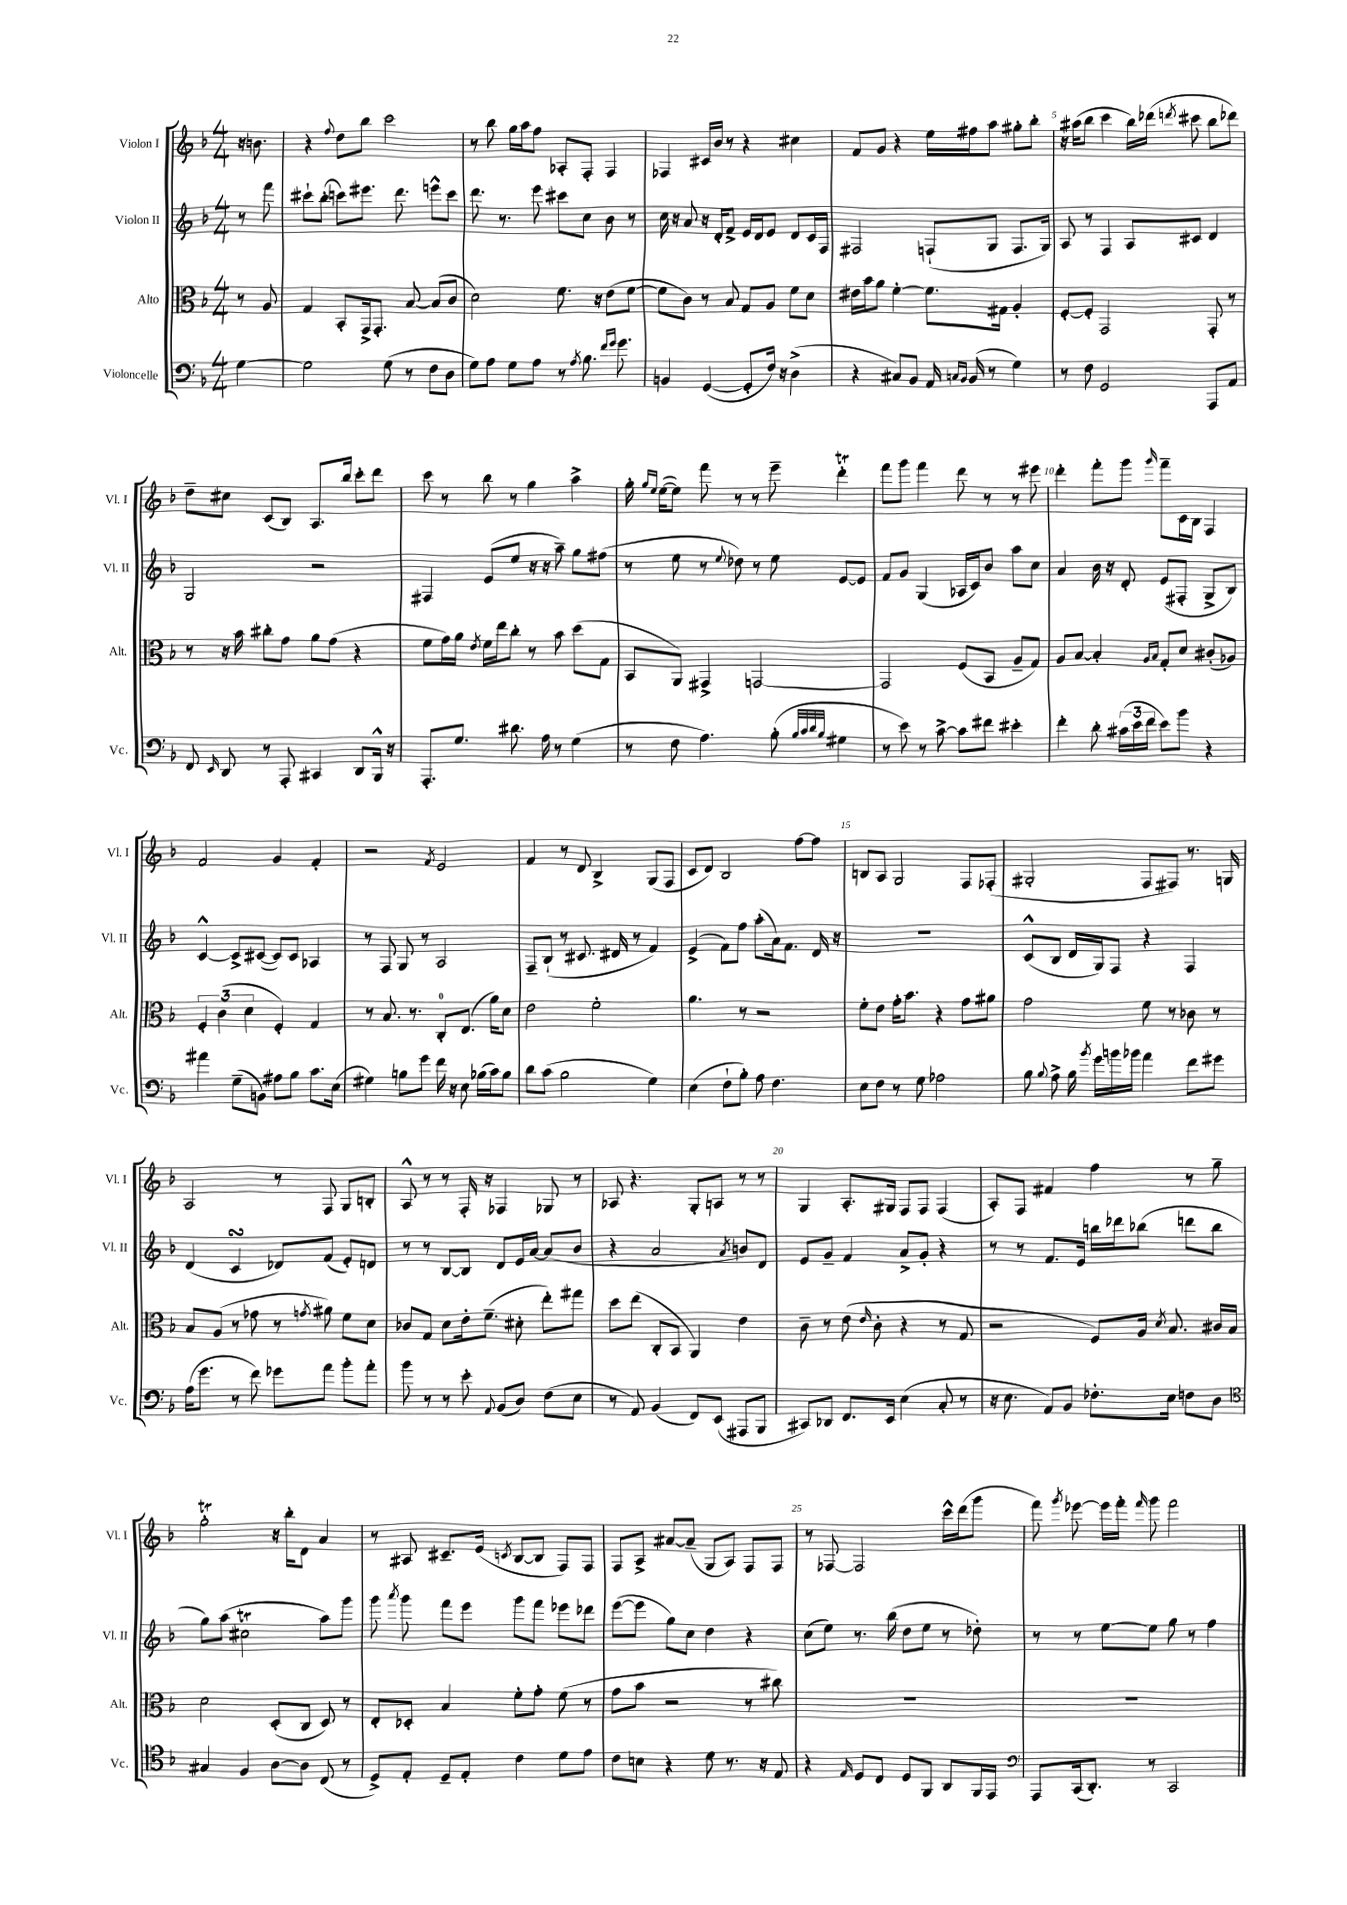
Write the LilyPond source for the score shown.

<<
\new StaffGroup <<
\new Staff = "s0" \with { instrumentName = "Violon I" shortInstrumentName = "Vl. I" } {
    \clef treble \key f \major \numericTimeSignature \time 4/4 \partial 4
    \autoBeamOff r16 b'8. |
    r4 \appoggiatura { f''8 } d''8[ bes''8] c'''2 |
    r8 bes''8 g''16[ a''16 f''8] aes8[-. f8]-. f4 |
    fes4 cis'16[ bes'16] r8 r4 cis''4 |
    f'8[ g'8] r4 e''16[ fis''16 a''8] gis''8[-. bes''8]-. |
    r16 ais''16[( bes''8] c'''4 bes''16[) des'''16]( \acciaccatura { d'''8 } cis'''8 bes''8[ des'''8]) |
    d''8[-- cis''8] c'8[( bes8]) a8.[ bes''16] c'''8[-. d'''8] |
    c'''8 r8 bes''8 r8 g''4 a''4-> |
    g''16-. \grace { g''16[ e''16] } e''16[~( e''8]) f'''8 r8 r8 e'''8-- d'''4-.\trill |
    f'''8[ g'''8] f'''4 d'''8 r8 r8 eis'''8 |
    d'''4-. f'''8[-. g'''8] \grace { g'''16 } f'''8[-- c'16 bes16] f4 |
    f'2 g'4 f'4-. |
    r2 \acciaccatura { f'8 } e'2 |
    f'4 r8 d'8 bes4-> g8[( f8] |
    c'8[ d'8]) bes2 f''8[~ f''8] |
    b8[ a8] g2 f8[ fes8]-.( |
    gis2-. f8[ fis8]) r8. g16 |
    a2 r8 f8 g8[ b8]-. |
    a8-^ r8 r8 f16-. r16 fes4 ges8 r8 |
    aes8 r4. g8[-. a8] r8 r8 |
    g4 a8.[-. gis16] f8[ f8] f4( |
    a8[-.) f8] fis'4 f''4 r8 g''8-- |
    g''2-.\trill r16 bes''16[-. d'8] a'4 |
    r8 ais8 cis'8.[-- e'16]( \acciaccatura { c'8 } bes8[~ bes8] f8[) f8] |
    f8[ a8]-> ais'8[~ ais'8]--( g8[ a8]) f8[ f8] |
    r8 fes8~ fes2 c'''16[-^ d'''16( g'''8] |
    f'''8) \acciaccatura { g'''8 } ees'''8~ ees'''16[ f'''16]-. \grace { f'''16 } g'''8 f'''2 \bar "|." |
}
\new Staff = "s1" \with { instrumentName = "Violon II" shortInstrumentName = "Vl. II" } {
    \clef treble \key f \major \numericTimeSignature \time 4/4 \partial 4
    \autoBeamOff r8 f'''8 |
    cis'''8[-! bes''8]-.( c'''8[) eis'''8.] d'''8. e'''8[-^ c'''8] |
    d'''8. r8. e'''8 cis'''8[ c''8] bes'8 r8 |
    c''16 r16 a'8 r16 d'16[-. f'8]-> e'16[ d'16 e'8] d'8[ c'16 f16] |
    fis2 f8[-!( g8] f8.[ g16]) |
    a8 r8 f4 a8[ cis'8] d'4 |
    g2 r2 |
    fis4 e'8[( e''8] r16 r16 a''8--) g''8[ fis''8]( |
    r8 e''8 r8 \appoggiatura { e''8 } des''8) r8 e''8 e'8[~ e'8] |
    f'8[ g'8] g4( aes16[ c'16) bes'8] a''8[ c''8] |
    a'4 bes'16 r16 d'8-. e'8[( fis8]-. g8[-> bes8]) |
    c'4~-^ c'8[-> cis'8]~( cis'8[) cis'8] aes4 |
    r8 f8 g8 r8 a2 |
    f8[-- bes8]-!( r8 cis'8. dis'16 r8 f'4) |
    e'4->( f'8[) f''8] a''8[-.( a'16) f'8.] d'16 r16 |
    R1 |
    c'8[-^( bes8] d'16[ g16) f8] r4 f4 |
    d'4( c'4\turn des'8[) f'8]( e'8[-.) d'8] |
    r8 r8 bes8[~ bes8] d'8[ e'16 a'16]~ a'8[( bes'8] |
    r4 a'2 \acciaccatura { a'8 } b'8[) d'8] |
    e'8[ g'8]-- f'4 a'8[-> g'8]-. r4 |
    r8 r8 f'8.[ e'16] b''16[ des'''16 bes''8]( d'''8[ bes''8] |
    g''8[) a''8]( cis''2\trill a''8[) g'''8] |
    g'''8 \acciaccatura { a'''8 } g'''8 f'''8[ e'''8] g'''8[ f'''8] ees'''8[ des'''8] |
    e'''8[~( e'''8] g''8[) c''8] d''4 r4 |
    c''8[( e''8]) r8. bes''16( d''8[ e''8] r8 des''8-.) |
    r8 r8 e''8[~ e''8] g''8 r8 f''4 \bar "|." |
}
\new Staff = "s2" \with { instrumentName = "Alto" shortInstrumentName = "Alt." } {
    \clef alto \key f \major \numericTimeSignature \time 4/4 \partial 4
    \autoBeamOff r8 a8 |
    g4 bes,8[-. g,16-> g,8.]-. bes8~ bes8[( c'8] |
    d'2) f'8. r16 e'8[( f'8]~ |
    f'8[ c'8]) r8 bes8 g8[ a8] f'8[ d'8] |
    eis'16[ bes'16 a'8] f'4~-. f'8.[ gis16] a4-. |
    f8[~-. f8]-. g,2 g,8-. r8 |
    r8 r16 bes'16 cis''8[-. g'8] a'8[ g'8]( r4 |
    f'8[ g'16) a'16] \acciaccatura { e'8 } f'16[ e''16 c''8]-. r8 bes'8 d''8[( g8] |
    bes,8[ a,8]) gis,4-> g,2~ |
    g,2 f8[( bes,8] a8[-- g8]) |
    a8[ bes8]~ bes4-. \grace { a16[ bes16] } g8[-. d'8] cis'8[-.( aes8]) |
    \tuplet 3/2 { f4-. c'4( d'4 } f4-.) g4 |
    r8 bes8. r8. c8[-0-. e8.]( a'16[) d'8] |
    e'2 f'2-. |
    a'4. r8 r2 |
    f'8[-. e'8] g'16[-. bes'8.] r4 g'8[ ais'8] |
    g'2 f'8 r8 ces'8 r8 |
    bes8[ a8]( r8 ges'8 r8 \acciaccatura { g'8 } ais'8) f'8[ d'8] |
    ces'8[ g8] d'8[ e'16-. f'8.]--( dis'8-. e''8[-.) gis''8] |
    d''8[ e''8]( c8[-. bes,8] a,4) e'4 |
    c'8-- r8 e'8( \grace { e'16 } c'8-. r4 r8 g8 |
    r2 f8[) a16] \acciaccatura { d'8 } bes8. cis'16[ bes16] |
    d'2 d8[-.( c8] d8) r8 |
    e8[-. des8]-. bes4 f'8[-. g'8]-. f'8( r8 |
    g'8[ bes'8] r2 r8 cis''8) |
    R1 |
    R1 \bar "|." |
}
\new Staff = "s3" \with { instrumentName = "Violoncelle" shortInstrumentName = "Vc." } {
    \clef bass \key f \major \numericTimeSignature \time 4/4 \partial 4
    \autoBeamOff g4~ |
    g2 g8( r8 f8[ d8] |
    g8[) a8] g8[ a8] r8 \acciaccatura { a8 } bes8. \grace { f'16[ g'16] } g'8. |
    b,4 g,4~( g,8[-. f16]) r16 d4->( |
    r4 cis8[) bes,8] a,16 \grace { c16[ bes,16] } bes,16( r8 g4) |
    r8 f8 g,2 a,,8[ a,8] |
    f,8 \grace { e,16 } d,8 r8 a,,8-. cis,4 d,8[ bes,,16]-^ r16 |
    a,,8.[-. g8.] dis'8. a16 r8 g4( |
    r8 f8 a4.) bes8-.( \grace { bes32[ c'32 d'32 bes32] } gis4 |
    r8 e'8) r8 c'8~-> c'8[ fis'8] eis'4-. |
    f'4-. d'8-. \tuplet 3/2 { cis'16[( e'16 f'16] } e'8[) bes'8] r4 |
    ais'4 g8[--( b,8]) ais8[ bes8] c'8.[ e16]( |
    gis4) b8[ g'8] f'16 r16 e8 bes16[( c'16) bes8] |
    d'8[ c'8]( bes2 g4) |
    e4( f8[-! bes8]-.) a8 f4. |
    e8[ f8] r8 g8 aes2 |
    bes8 \appoggiatura { bes8 } a8-> bes16 \acciaccatura { bes'8 } g'16[ b'16 bes'16] a'4 f'8[ gis'8] |
    a16[( g'8.] r8 f'8) ges'8[ a'8] bes'8[-. a'8]-. |
    bes'8 r8 r8 e'8-. \appoggiatura { a,8 } bes,8[( d8]) f8[( e8] |
    r8 a,8) bes,4( f,8[) e,8]( ais,,8[ bes,,8] |
    cis,8[) des,8] f,8.[ e,16] e4( c8-. r8 |
    r16 e8. a,8[) bes,8] fes8.[-. e16] f8[ d8] |
    \clef tenor gis4 f4 a8[~ a8] c8( r8 |
    d8[->) e8]-. d8[-- e8]-. c'4 d'8[ e'8] |
    c'8[ b8] r4 d'8 r8. r16 e8 |
    r4 \grace { e16 } d8[ c8] d8[ f,8] a,8[ f,16 e,16] |
    \clef bass a,,8[ c,16( d,8.]-.) r8 c,2 \bar "|." |
}
>>
>>
\layout { \context { \Score \override BarNumber.break-visibility = ##(#f #t #t) barNumberVisibility = #(every-nth-bar-number-visible 5) } }
